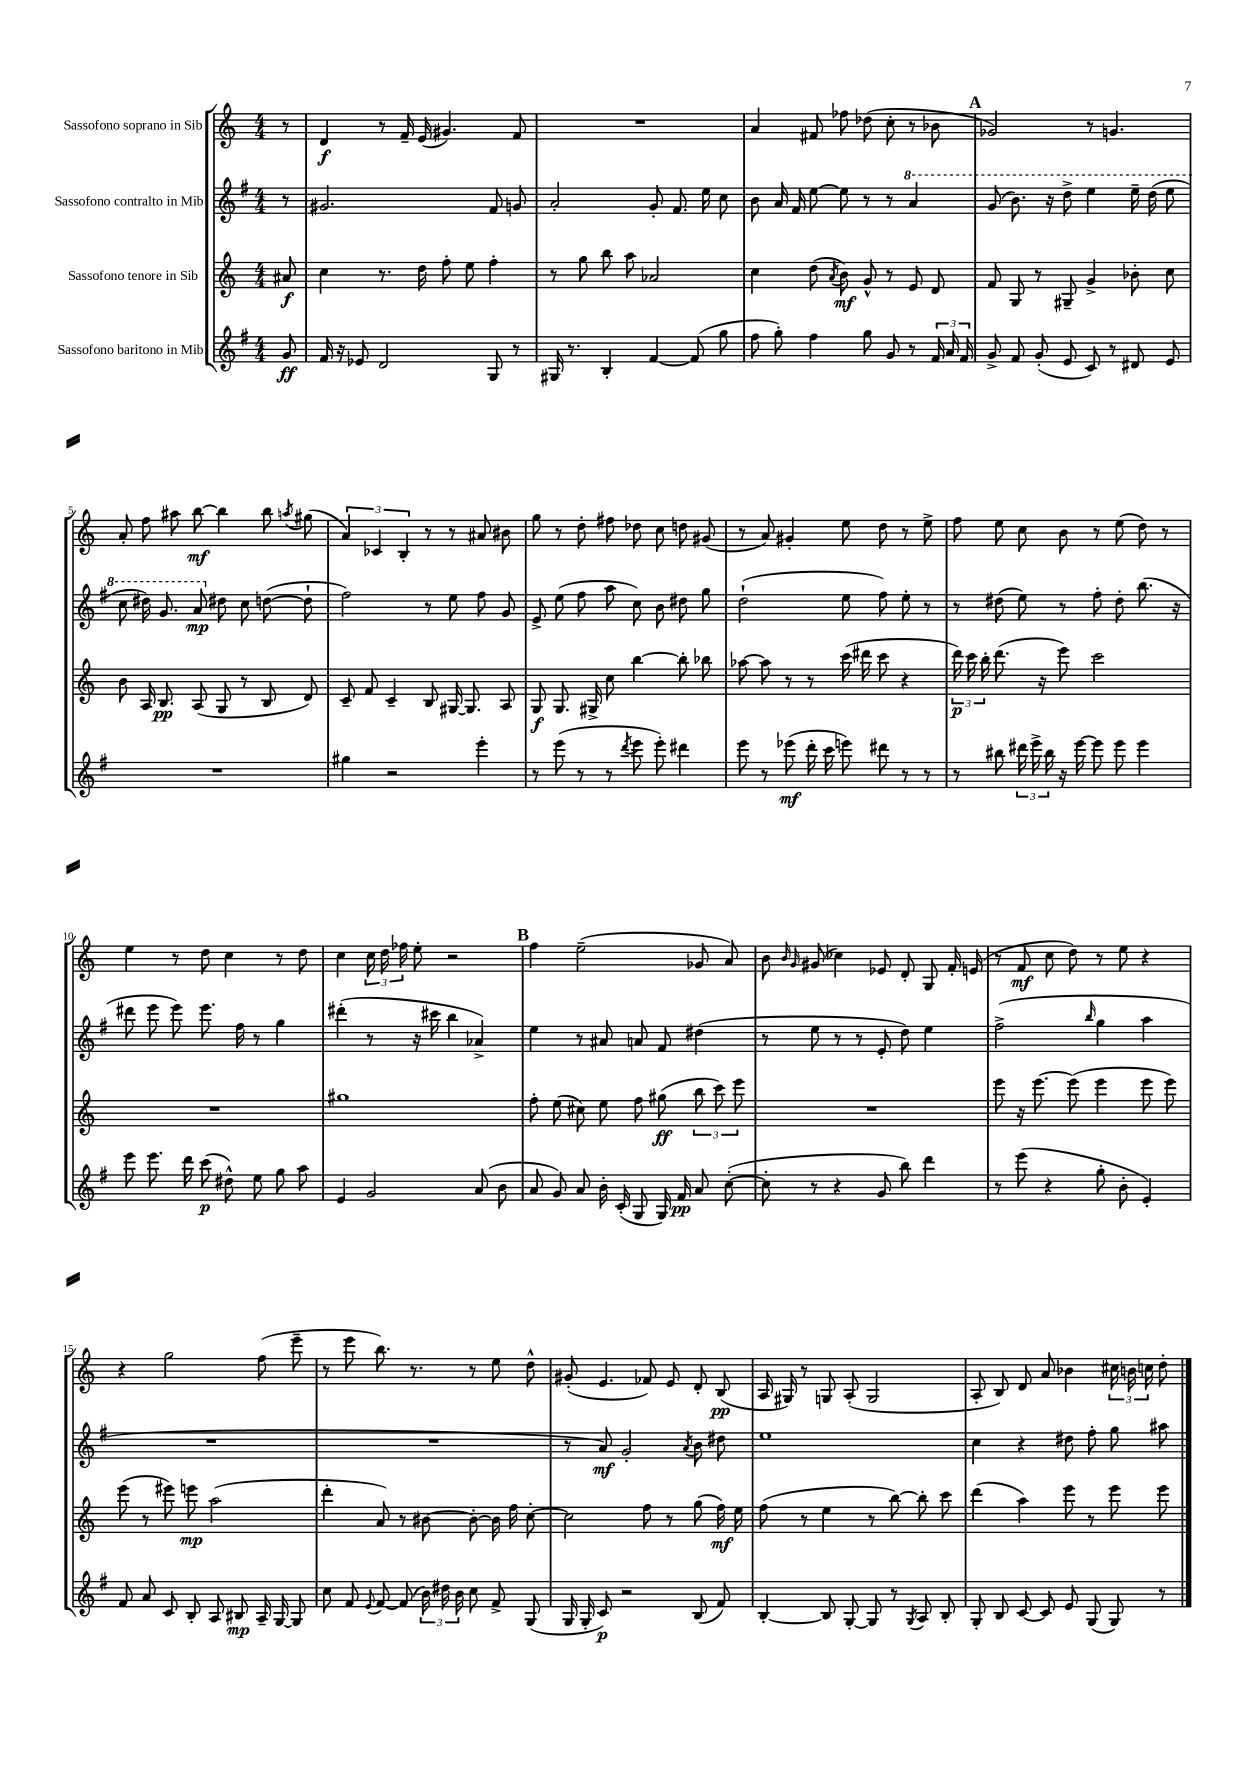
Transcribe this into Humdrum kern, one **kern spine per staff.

**kern	**dynam	**kern	**dynam	**kern	**dynam	**kern	**dynam
*part4	*part4	*part3	*part3	*part2	*part2	*part1	*part1
*staff4	*staff4	*staff3	*staff3	*staff2	*staff2	*staff1	*staff1
*I"Sassofono baritono in Mib	*	*I"Sassofono tenore in Sib	*	*I"Sassofono contralto in Mib	*	*I"Sassofono soprano in Sib	*
*clefG2	*	*clefG2	*	*clefG2	*	*clefG2	*
*k[f#]	*	*k[]	*	*k[f#]	*	*k[]	*
*M4/4	*	*M4/4	*	*M4/4	*	*M4/4	*
=	=	=	=	=	=	=	=
8g/	ff	8a#X/	f	8r	.	8r	.
=1	=1	=1	=1	=1	=1	=1	=1
16f#/	.	4cc\	.	2.g#X/	.	4d/	f
16r	.	.	.	.	.	.	.
8e-X/	.	.	.	.	.	.	.
2d/	.	8.r	.	.	.	8r	.
.	.	.	.	.	.	16f~/	.
.	.	16dd\	.	.	.	(16e/	.
.	.	8ff'\	.	.	.	4.g#X/)	.
.	.	8ee\	.	.	.	.	.
8G/	.	4ff'\	.	8f#/	.	.	.
8r	.	.	.	8gn/	.	8f/	.
=2	=2	=2	=2	=2	=2	=2	=2
16G#X/	.	8r	.	2a'/	.	1r	.
8.r	.	.	.	.	.	.	.
.	.	8gg\	.	.	.	.	.
4B'/	.	8bb\	.	.	.	.	.
.	.	8aa\	.	.	.	.	.
[4f#/	.	2a-X/	.	8g'/	.	.	.
.	.	.	.	8.f#/	.	.	.
(8f#/]	.	.	.	.	.	.	.
.	.	.	.	16ee\	.	.	.
8gg\	.	.	.	8cc\	.	.	.
=3	=3	=3	=3	=3	=3	=3	=3
8ff#\	.	4cc\	.	8b\	.	4a/	.
8gg'\)	.	.	.	16a/	.	.	.
.	.	.	.	16f#/	.	.	.
4ff#\	.	(8dd\	.	[8ee\	.	8f#X/	.
.	.	8qa/	.	.	.	.	.
.	.	8b\)	mf	8ee\]	.	8ff-X\	.
8gg\	.	8g^^/	.	8r	.	(8dd-X\	.
8g/	.	8r	.	8r	.	8cc'\	.
*	*	*	*	*8va	*	*	*
8r	.	8e/	.	4aa/	.	8r	.
24f#/	.	8d/	.	.	.	8b-X\	.
24a/	.	.	.	.	.	.	.
24f#/	.	.	.	.	.	.	.
!!LO:REH:place=s1:t=A
=4	=4	=4	=4	=4	=4	=4	=4
8g^/	.	8f/	.	(8gg/	.	2g-X/)	.
8f#/	.	8G/	.	8.bb\)	.	.	.
(8g'/	.	8r	.	.	.	.	.
.	.	.	.	16r	.	.	.
8e/	.	8G#X~/	.	8ddd^\	.	.	.
8c/)	.	4g^/	.	4eee\	.	8r	.
8r	.	.	.	.	.	4.gn/	.
8d#X/	.	8b-X'\	.	16eee~\	.	.	.
.	.	.	.	(16ddd\	.	.	.
8e/	.	8cc\	.	8eee\	.	.	.
!!LO:LB:g=z
=5	=5	=5	=5	=5	=5	=5	=5
1r	.	8b\	.	8ccc\	.	8a'/	.
.	.	16A/	.	16ddd#X\)	.	8ff\	.
.	.	8.B/	pp	8.gg/	.	.	.
.	.	.	.	.	.	8aa#X\	.
.	.	(8A/	.	8aa/	mp	[8bb\	mf
*	*	*	*	*X8va	*	*	*
.	.	8G/	.	8dd#X\	.	4bb\]	.
.	.	8r	.	8cc\	.	.	.
.	.	8B/	.	([8ddn\	.	8bb\	.
.	.	.	.	.	.	8qaan/	.
.	.	8d/)	.	8dd`\]	.	(8gg#X\	.
=6	=6	=6	=6	=6	=6	=6	=6
4gg#X\	.	8c~/	.	2ff#\)	.	6a/)	.
.	.	8f/	.	.	.	.	.
.	.	.	.	.	.	6c-X/	.
2r	.	4c~/	.	.	.	.	.
.	.	.	.	.	.	6B'/	.
.	.	8B/	.	8r	.	8r	.
.	.	[16G#X/	.	8ee\	.	8r	.
.	.	8.G#/]	.	.	.	.	.
4eee'\	.	.	.	8ff#\	.	8a#X/	.
.	.	8A/	.	8g/	.	8b#X\	.
=7	=7	=7	=7	=7	=7	=7	=7
8r	.	8G/	f	8e^/	.	8gg\	.
(8eee\	.	8.G/	.	(8ee\	.	8r	.
8r	.	.	.	8ff#\	.	8dd'\	.
.	.	16G#X^/	.	.	.	.	.
8r	.	8cc\	.	8aa\	.	8ff#X\	.
8qddd/	.	.	.	.	.	.	.
8eee\	.	[4bb\	.	8cc\)	.	8dd-X\	.
8eee'\)	.	.	.	8b\	.	8cc\	.
4ddd#X\	.	8bb'\]	.	8dd#X\	.	8ddn\	.
.	.	8bb-X\	.	8gg\	.	(8g#X/	.
=8	=8	=8	=8	=8	=8	=8	=8
8eee\	.	[8aa-X\	.	(2dd`\	.	8r	.
8r	.	8aa-\]	.	.	.	8a/)	.
(8eee-X\	mf	8r	.	.	.	4g#X'/	.
16ddd'\	.	8r	.	.	.	.	.
16ccc\	.	.	.	.	.	.	.
8eeen\)	.	(16ccc\	.	8ee\	.	8ee\	.
.	.	16ddd#X\	.	.	.	.	.
8ddd#X\	.	8ccc\	.	8ff#\)	.	8dd\	.
8r	.	4r	.	8ee'\	.	8r	.
8r	.	.	.	8r	.	8ee^\	.
=9	=9	=9	=9	=9	=9	=9	=9
8r	.	24ddd\)	p	8r	.	8ff\	.
.	.	24ccc\	.	.	.	.	.
.	.	24bb'\	.	.	.	.	.
8bb#X\	.	(8.ddd\	.	(8dd#X\	.	8ee\	.
24ddd#X\	.	.	.	8ee\)	.	8cc\	.
24eee^\	.	.	.	.	.	.	.
.	.	16r	.	.	.	.	.
24bb#\	.	.	.	.	.	.	.
16r	.	8eee\)	.	8r	.	8b\	.
[16eee\	.	.	.	.	.	.	.
8eee\]	.	2ccc\	.	8ff#'\	.	8r	.
8eee\	.	.	.	8dd#'\	.	(8ee\	.
4eee\	.	.	.	(8.bb\	.	8dd\)	.
.	.	.	.	.	.	8r	.
.	.	.	.	16r	.	.	.
!!LO:LB:g=z
=10	=10	=10	=10	=10	=10	=10	=10
8eee\	.	1r	.	8ddd#X\	.	4ee\	.
8.eee\	.	.	.	8eee\	.	.	.
.	.	.	.	8eee\)	.	8r	.
16ddd\	.	.	.	.	.	.	.
(8ccc\	p	.	.	8.eee\	.	8dd\	.
8dd#X^^\)	.	.	.	.	.	4cc\	.
.	.	.	.	16ff#\	.	.	.
8ee\	.	.	.	8r	.	.	.
8gg\	.	.	.	4gg\	.	8r	.
8aa\	.	.	.	.	.	8dd\	.
=11	=11	=11	=11	=11	=11	=11	=11
4e/	.	1gg#X	.	(4ddd#X'\	.	4cc\	.
2g/	.	.	.	8r	.	24cc\	.
.	.	.	.	.	.	24dd\	.
.	.	.	.	.	.	24ff-X\	.
.	.	.	.	16r	.	8ee'\	.
.	.	.	.	16ccc#X\	.	.	.
.	.	.	.	4bb\	.	2r	.
(8a/	.	.	.	4a-X^/)	.	.	.
8b\	.	.	.	.	.	.	.
!!LO:REH:place=s1:t=B
=12	=12	=12	=12	=12	=12	=12	=12
8a/	.	8ff'\	.	4ee\	.	4ff\	.
8g/)	.	(8ee\	.	.	.	.	.
8a/	.	8cc#X\)	.	8r	.	(2ee~\	.
16b'\	.	8ee\	.	8a#X/	.	.	.
(16c'/	.	.	.	.	.	.	.
8G/	.	8ff\	.	8an/	.	.	.
16G/)	.	(8gg#X\	ff	8f#/	.	.	.
16f#/	pp	.	.	.	.	.	.
8a/	.	12bb\	.	(4dd#X\	.	8g-X/	.
.	.	12ccc\)	.	.	.	.	.
([8cc'\	.	.	.	.	.	8a/)	.
.	.	12eee\	.	.	.	.	.
=13	=13	=13	=13	=13	=13	=13	=13
8cc'\]	.	1r	.	8r	.	8b\	.
.	.	.	.	.	.	16qqb/	.
.	.	.	.	.	.	16qqg/	.
8r	.	.	.	8ee\	.	(8g#X/	.
4r	.	.	.	8r	.	4cc-X\)	.
.	.	.	.	8r	.	.	.
8g/	.	.	.	8e'/	.	8e-X/	.
8bb\)	.	.	.	8dd\)	.	8d'/	.
4ddd\	.	.	.	4ee\	.	8G/	.
.	.	.	.	.	.	16f'/	.
.	.	.	.	.	.	(16en/	.
=14	=14	=14	=14	=14	=14	=14	=14
8r	.	8eee\	.	(2ff#^\	.	8r	.
(8eee\	.	16r	.	.	.	8f/	mf
.	.	[8.eee\	.	.	.	.	.
4r	.	.	.	.	.	8cc\	.
.	.	(8eee\]	.	.	.	8dd\)	.
.	.	.	.	16qqbb/	.	.	.
8gg'\	.	4eee\	.	4gg\	.	8r	.
8b'\	.	.	.	.	.	8ee\	.
4e'/)	.	8eee\	.	4aa\	.	4r	.
.	.	8eee\)	.	.	.	.	.
!!LO:LB:g=z
=15	=15	=15	=15	=15	=15	=15	=15
8f#/	.	(8eee\	.	1r	.	4r	.
8a/	.	8r	.	.	.	.	.
8c/	.	8eee#X\)	.	.	.	2gg\	.
8B'/	.	8eeen\	mp	.	.	.	.
8A/	.	(2aa\	.	.	.	.	.
8B#X/	mp	.	.	.	.	.	.
16A~/	.	.	.	.	.	(8ff\	.
[16G/	.	.	.	.	.	.	.
8G/]	.	.	.	.	.	8eee~\	.
=16	=16	=16	=16	=16	=16	=16	=16
8cc\	.	4ddd'\	.	1r	.	8r	.
8f#/	.	.	.	.	.	8eee\	.
8qqe/	.	.	.	.	.	.	.
[8f#/	.	8a/)	.	.	.	8.bb\)	.
(8f#/]	.	8r	.	.	.	.	.
.	.	.	.	.	.	8.r	.
24b\)	.	[8b#X\	.	.	.	.	.
24dd#X\	.	.	.	.	.	.	.
24b\	.	.	.	.	.	.	.
8cc\	.	8b#'\_	.	.	.	8r	.
8f#^/	.	16b#\]	.	.	.	8ee\	.
.	.	16ff\	.	.	.	.	.
(8G/	.	[8cc'\	.	.	.	8dd^^\	.
=17	=17	=17	=17	=17	=17	=17	=17
16G/	.	2cc\]	.	8r	.	(8g#X'/	.
16G'/	.	.	.	.	.	.	.
8c/)	p	.	.	8a/)	mf	4.e/	.
2r	.	.	.	2g'/	.	.	.
.	.	8ff\	.	.	.	8f-X/)	.
.	.	8r	.	.	.	8e/	.
.	.	.	.	8qa/	.	.	.
(8B/	.	(8gg\	.	8b\	.	8d'/	.
8f#/)	.	16ff\)	mf	8dd#X\	.	(8B/	pp
.	.	16ee\	.	.	.	.	.
=18	=18	=18	=18	=18	=18	=18	=18
[4B'/	.	(8ff\	.	1ee	.	16A/	.
.	.	.	.	.	.	16G#X/)	.
.	.	8r	.	.	.	8r	.
8B/]	.	4ee\	.	.	.	8Gn/	.
[8G'/	.	.	.	.	.	(8A'/	.
8G/]	.	8r	.	.	.	2G/	.
8r	.	[8bb\)	.	.	.	.	.
8qG/	.	.	.	.	.	.	.
8A/	.	8bb'\]	.	.	.	.	.
8B'/	.	8ccc\	.	.	.	.	.
=19	=19	=19	=19	=19	=19	=19	=19
8G'/	.	(4ddd\	.	4cc\	.	8A'/	.
8B/	.	.	.	.	.	8B/)	.
[8c/	.	4aa\)	.	4r	.	8d/	.
8c/]	.	.	.	.	.	8a/	.
8e/	.	8eee\	.	8dd#X\	.	4b-X\	.
(8G/	.	8r	.	8ff#'\	.	.	.
8G/)	.	8eee\	.	8gg\	.	24cc#X\	.
.	.	.	.	.	.	24bn\	.
.	.	.	.	.	.	24ccn\	.
8r	.	8eee\	.	8aa#X\	.	8dd'\	.
==	==	==	==	==	==	==	==
*-	*-	*-	*-	*-	*-	*-	*-
